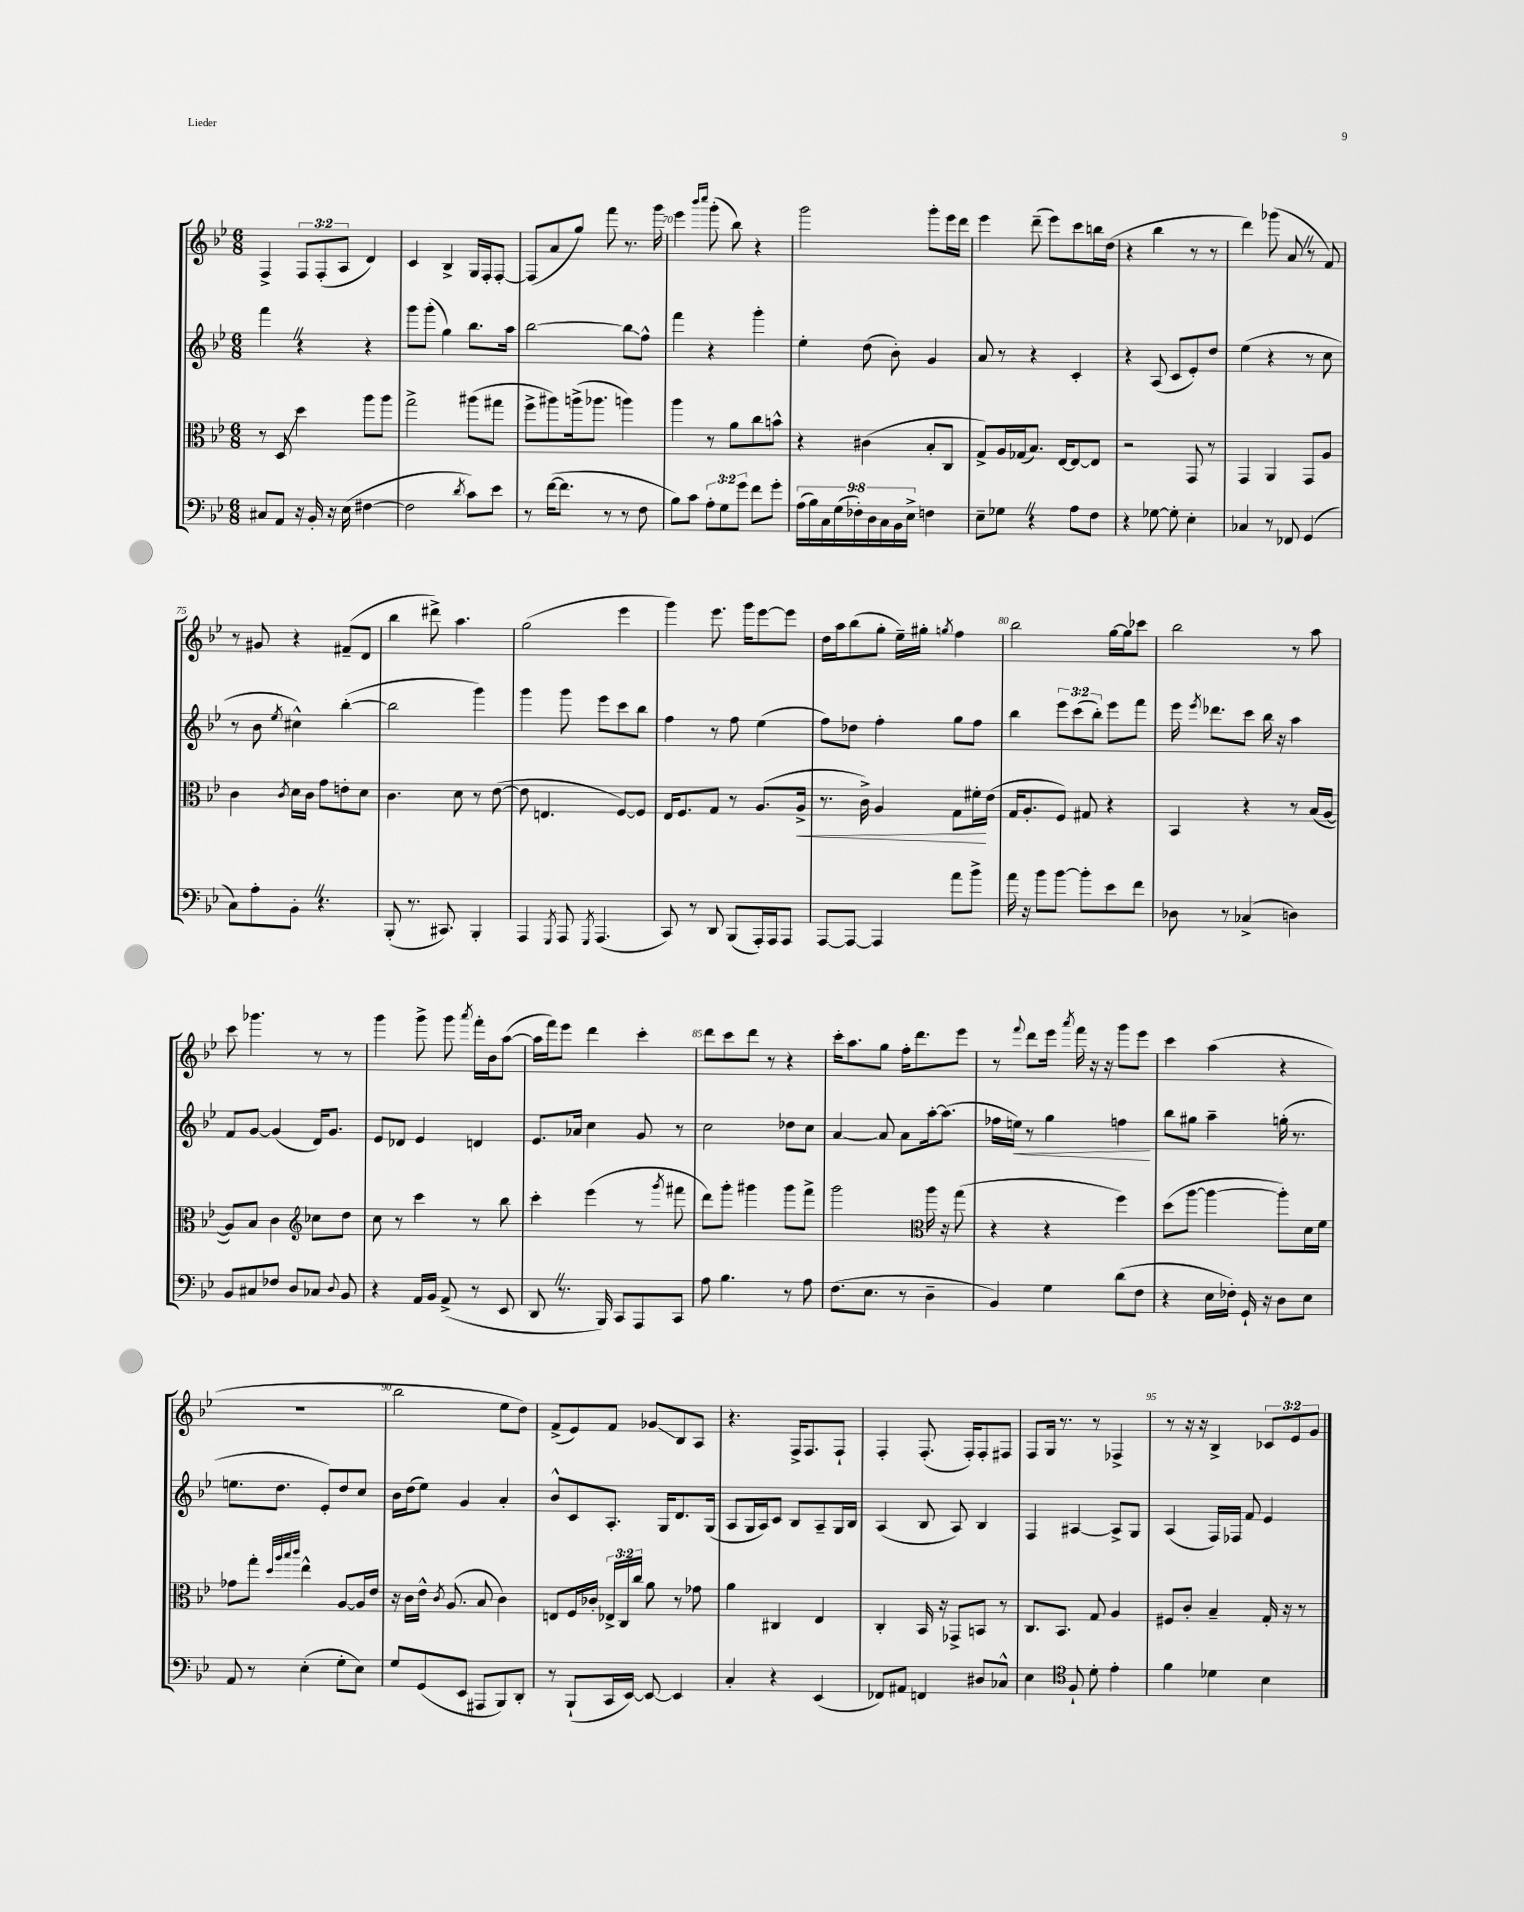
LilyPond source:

<<
\new StaffGroup <<
\new Staff = "s0" {
    \clef treble \key bes \major \numericTimeSignature \time 6/8 \override Staff.TupletNumber.text = #tuplet-number::calc-fraction-text
    \autoBeamOff f4-> \tuplet 3/2 { f8[ f8-.( a8] } d'4) |
    c'4 bes4-> g16[ f16-. f8]~-. |
    f8[( a'8 g''8]) f'''8 r8. g'''16 |
    ees'''4 \grace { bes'''16[ c''''16] } g'''8-.( bes''8) r4 |
    g'''2 g'''8[-. ees'''16 d'''16] |
    ees'''4 d'''8--( ees'''8[) c'''8 b''16 d''16]( |
    r4 bes''4 r8 r8 |
    d'''4) ges'''8( a'8 \once \override BreathingSign.text = \markup { \musicglyph "scripts.caesura.straight" } \breathe r8 f'8) |
    r8 gis'8 r4 fis'8[--( d'8] |
    bes''4 dis'''8->) a''4. |
    g''2( ees'''4 |
    g'''4) ees'''8. g'''16[ ees'''8~ ees'''8] |
    d''16[ a''16 bes''8( g''8]-. ees''16[--) gis''16]-. \acciaccatura { g''8 } f''4 |
    bes''2 g''16[~ g''16 ces'''8] |
    bes''2 r8 a''8 |
    c'''8 ges'''4. r8 r8 |
    g'''4 g'''8-> g'''8 \acciaccatura { a'''8 } f'''16[-. bes'16 a''8]~( |
    a''16[ f'''16) ees'''8] d'''4 c'''4-. |
    d'''8[ c'''8 d'''8] r8 r4 |
    c'''16[-. a''8. g''8] f''16[-. d'''8. ees'''8] |
    r8 \appoggiatura { f'''8 } d'''8[ ees'''16] \acciaccatura { a'''8 } f'''16 r16 r16 g'''8[ ees'''8] |
    c'''4 a''4( r4 |
    R2. |
    bes''2 ees''8[ d''8]) |
    f'8[->( ees'8) f'8] ges'8[\glissando bes8 a8] |
    r4. f16[-> f8. f8]-! |
    f4-. f8.-.( f16[-.) f8-. fis8] |
    f8[ g16] r8. r8 fes4-> |
    r8 r16 r16 bes4-> \tuplet 3/2 { ces'8[ ees'8 g'8] } \bar "|." |
}
\new Staff = "s1" {
    \clef treble \key bes \major \numericTimeSignature \time 6/8 \override Staff.TupletNumber.text = #tuplet-number::calc-fraction-text
    \autoBeamOff f'''4 \once \override BreathingSign.text = \markup { \musicglyph "scripts.caesura.straight" } \breathe r4 r4 |
    g'''8[ g'''8]-.( g''4) bes''8.[ a''16] |
    bes''2~ bes''8[\glissando f''8]-^ |
    f'''4 r4 g'''4-. |
    ees''4-. d''8( bes'8-.) g'4 |
    a'8 r8 r4 c'4-. |
    r4 a8( c'8[ ees'8-.) d''8] |
    ees''4( r4 r8 c''8 |
    r8 bes'8 \acciaccatura { ees''8 } cis''4-^) bes''4~-.( |
    bes''2 g'''4) |
    g'''4 g'''8 ees'''8[ c'''8 bes''8] |
    f''4 r8 f''8 ees''4( |
    f''8[) des''8] f''4-. g''8[ f''8] |
    bes''4 \tuplet 3/2 { ees'''8[ c'''8( bes''8]-.) } ees'''8[ f'''8] |
    ees'''16 \acciaccatura { ees'''8 } des'''8.[ c'''8] bes''16 r16 a''4 |
    f'8[ g'8]~ g'4( d'16[) g'8.] |
    ees'8[ des'8] ees'4 d'4 |
    ees'8.[ aes'16] c''4 g'8 r8 |
    c''2 des''8[ c''8] |
    a'4~ a'8 a'8[ a''16~-. a''8.]( |
    fes''16[ e''16]\<) r8 g''4 f''4\! |
    bes''8[ gis''8] a''4-- g''16-.( r8. |
    e''8.[ d''8.] ees'8[-.) d''8 c''8] |
    bes'16[ d''16( ees''8]) g'4 a'4-. |
    bes'8[-^ c'8 a8.]-. g16[ d'8. g16]( |
    a8[ g16 a16) c'8] bes8[ a8-- g16 bes16] |
    a4( bes8 a8) bes4 |
    f4 ais4~ ais8[-> g8] |
    a4( f16[) fes16] f'8 ees'4 \bar "|." |
}
\new Staff = "s2" {
    \clef alto \key bes \major \numericTimeSignature \time 6/8 \override Staff.TupletNumber.text = #tuplet-number::calc-fraction-text
    \autoBeamOff r8 d8\glissando d''4 a''8[ a''8] |
    g''2-> ais''8[( gis''8] |
    f''8[-> ais''8) a''16->( aes''8.] a''4) |
    a''4 r8 a'8[ c''8 b'8]-^ |
    r4 cis'4( bes8[-. c8] |
    g8[->) a16 ges16( bes8.]) ees16[~ ees8~ ees8] |
    r2 g,8 r8 |
    g,4 a,4 g,8[ a8] |
    c'4 \acciaccatura { c'8 } d'16[ c'16] g'8[ e'8-. d'8] |
    c'4. d'8 r8 ees'8~( |
    ees'8 e4. f8[~) f8] |
    ees16[ f8. g8] r8 a8.[( a16]->\< |
    r8. c'16->) a4 g8[ fis'16-.\! ees'16]( |
    g16[ a8.-. f8]) gis8 r4 |
    bes,4 r4 r8 bes16[( a16]~ |
    a8[) bes8] c'4 \clef treble ces''8[ d''8] |
    c''8 r8 c'''4 r8 bes''8 |
    c'''4-. ees'''4( r8 \acciaccatura { g'''8 } fis'''8 |
    d'''8[) g'''8]-. gis'''4 gis'''8[ f'''8]-> |
    g'''2 \clef alto a''16 r16 g''8( |
    r4 r4 f''4) |
    d''8[( a''8]~ a''4~ a''8[-.) d'16 f'16] |
    ges'8[ g''8]-. \grace { d''32[ a''32 bes''32 c'''32] } ees''4-^ a8[~ a16 ees'16] |
    r16 c'16[ ees'16]-^ \acciaccatura { c'8 } a8.( bes8 c'4) |
    e8[ f16 ces'16]-. \tuplet 3/2 { ees16[-> c16 c''16] } a'8 r8 ges'8 |
    a'4 cis4 ees4 |
    c4-. bes,16 r16 ges,8[-> b,8] r8 |
    c8.[ bes,8.] g8 a4 |
    fis8[ c'8]-. bes4-- g16-. r16 r8 \bar "|." |
}
\new Staff = "s3" {
    \clef bass \key bes \major \numericTimeSignature \time 6/8 \override Staff.TupletNumber.text = #tuplet-number::calc-fraction-text
    \autoBeamOff cis8[ a,8] r16 bes,16-. r16 ees16( fis4~ |
    fis2 \acciaccatura { d'8 } c'8[) ees'8] |
    r8 f'16[~( f'8.] r8 r8 f8 |
    bes8[) c'8] \tuplet 3/2 { a8[-. g8 g'8] } f'8[ g'8]-. |
    \tuplet 9/8 { a16[( bes16) c16 g16( fes16-.) d16 c16 bes,16 ees16]-> } f4 |
    ees8[-- ges8] \once \override BreathingSign.text = \markup { \musicglyph "scripts.caesura.straight" } \breathe r4 a8[ f8] |
    r4 ges8~ ges8-. ees4-. |
    ces4 r8 fes,8 g,4( |
    c8[) a8-. bes,8]-. \once \override BreathingSign.text = \markup { \musicglyph "scripts.caesura.straight" } \breathe r4. |
    bes,,8-.( r8. cis,8.) bes,,4-. |
    a,,4 \acciaccatura { g,,8 } a,,8 \acciaccatura { g,,8 } a,,4.( |
    c,8) r8 d,8 bes,,8[( a,,16-.) a,,16 a,,8] |
    a,,8[~ a,,8]~ a,,4 a'8[ bes'8]-> |
    a'16 r16 bes'8[ bes'8]~ bes'8[-. ees'8 f'8] |
    des8 r8 ces4->( d4) |
    bes,8[ cis8 fes8] d8[ ces8] \appoggiatura { d8 } bes,8 |
    r4 a,16[ bes,16] a,8->( r8 ees,8 |
    d,8 \once \override BreathingSign.text = \markup { \musicglyph "scripts.caesura.straight" } \breathe r8. bes,,16) c,8[ a,,8 c,8] |
    a8 bes4. r8 a8 |
    f8.[( ees8.] r8 d4-- |
    bes,4) g4 d'8[( f8] |
    r4 ees16[ fes16]-.) g,16-! r16 d8[ ees8] |
    a,8 r8 ees4-.( g8[-. ees8]) |
    g8[ g,8( ees,8] ais,,8[ bes,,8) d,8]-. |
    r8 bes,,8[-!( c,16 ees,16]~) ees,8~ ees,4 |
    c4-. r4 ees,4( |
    fes,8[) ais,8] f,4 dis8[ ces8]-^ |
    ees4 \clef tenor f8-! d'8-. ees'4-. |
    f'4 des'4 bes4 \bar "|." |
}
>>
>>
\layout { \context { \Score currentBarNumber = #67 \override BarNumber.break-visibility = ##(#f #t #t) barNumberVisibility = #(every-nth-bar-number-visible 5) } }
